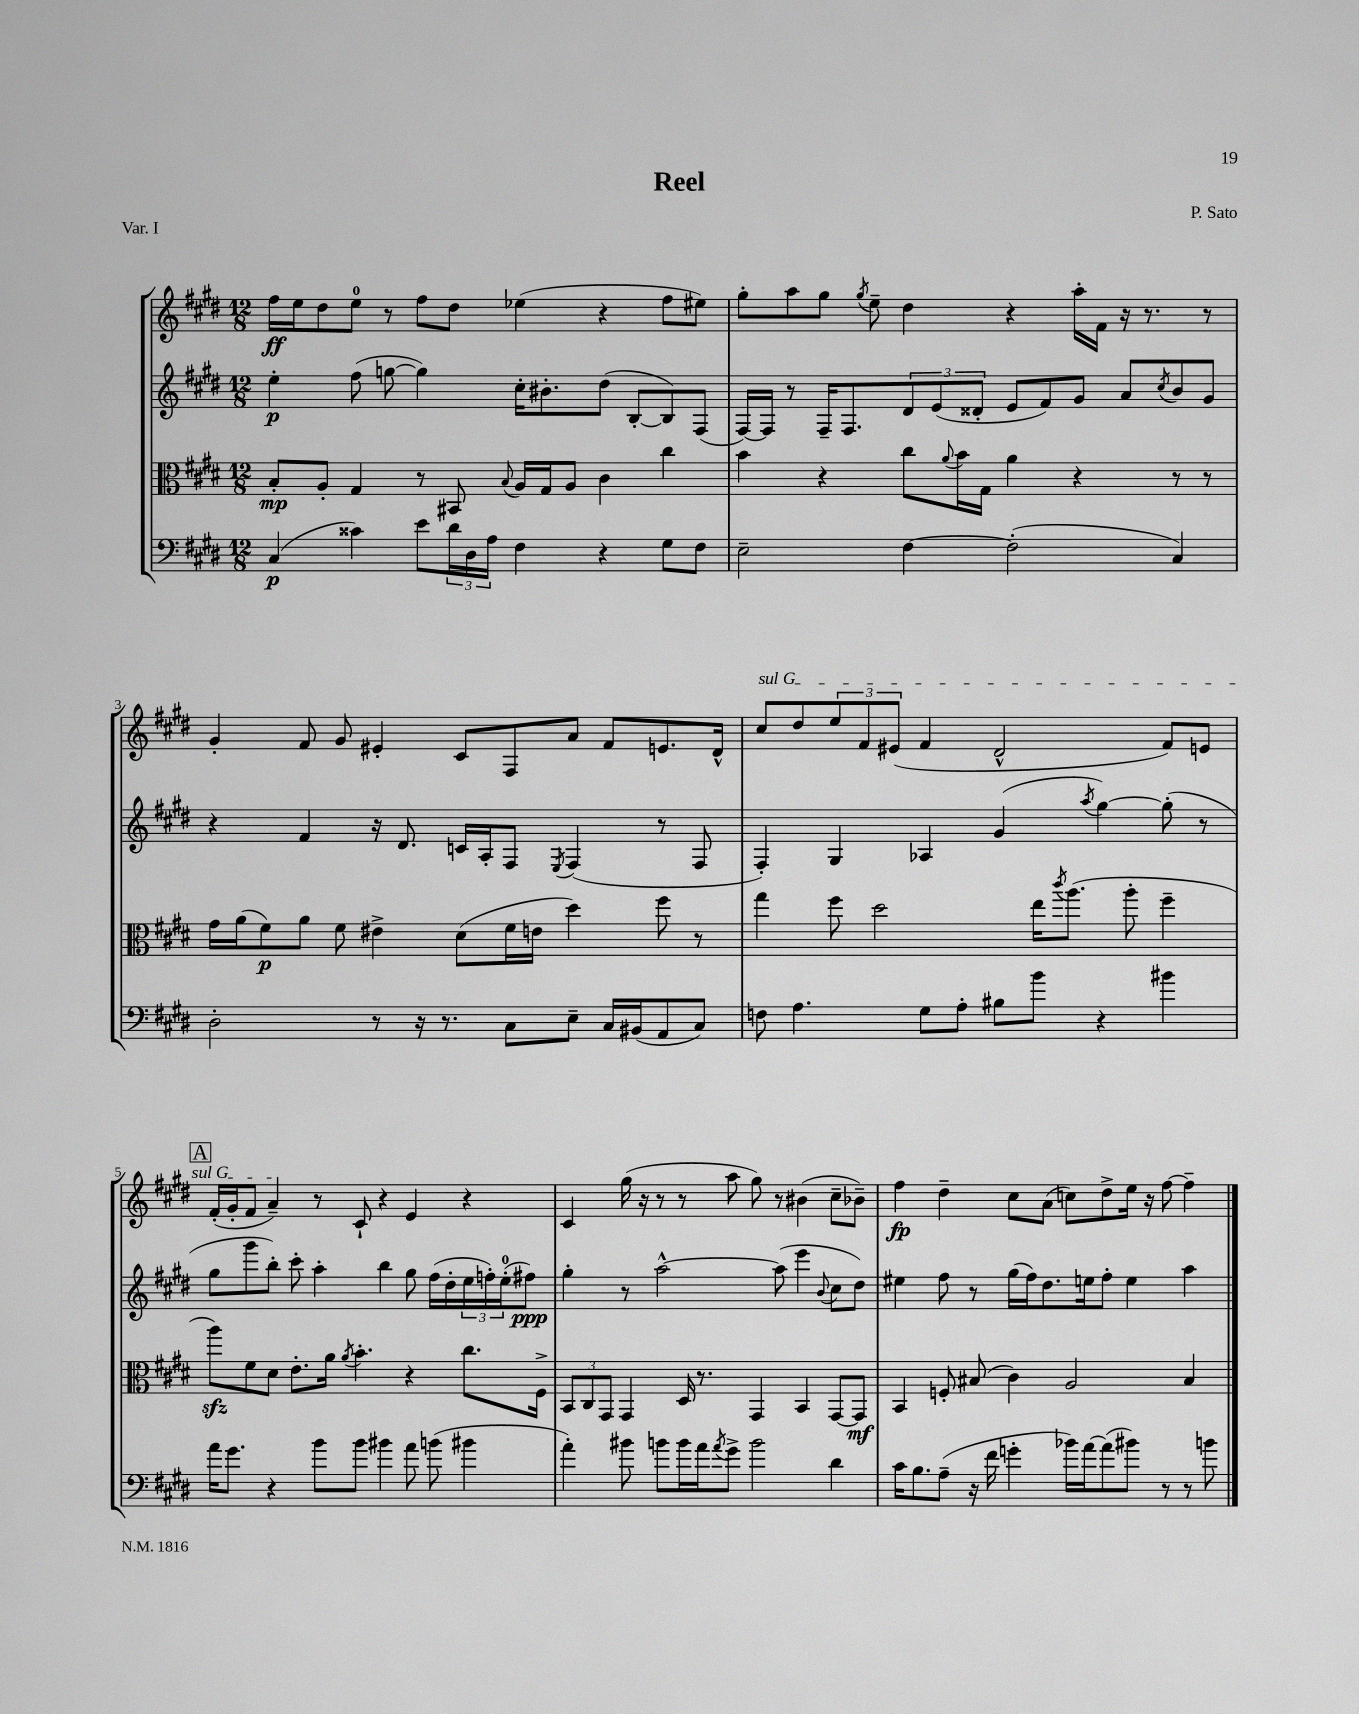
\header { title = "Reel" composer = "P. Sato" piece = "Var. I" }
<<
\new StaffGroup <<
\new Staff = "s0" {
    \clef treble \key e \major \numericTimeSignature \time 12/8
    fis''16\ff e''16 dis''8 e''8-0 r8 fis''8 dis''8 ees''4( r4 fis''8 eis''8) |
    gis''8-. a''8 gis''8 \acciaccatura { gis''8 } e''8-- dis''4 r4 a''16-. fis'16 r16 r8. r8 |
    gis'4-. fis'8 gis'8 eis'4-. cis'8 fis8 a'8 fis'8 e'8. dis'16-^ |
    \once \override TextSpanner.bound-details.left.text = \markup { \italic "sul G" } cis''8\startTextSpan dis''8 \tuplet 3/2 { e''8 fis'8 eis'8( } fis'4 dis'2-^ fis'8) e'8 |
    \mark \markup { \box "A" } fis'16-.( gis'16-. fis'8 a'4--\stopTextSpan) r8 cis'8-! r4 e'4 r4 |
    cis'4 gis''16( r16 r8 r8 a''8 gis''8) r8 bis'4( cis''8-- bes'8--) |
    fis''4\fp dis''4-- cis''8 a'8( c''8) dis''8-> e''16 r16 fis''8~ fis''4-- \bar "|." |
}
\new Staff = "s1" {
    \clef treble \key e \major \numericTimeSignature \time 12/8
    e''4-.\p fis''8( g''8~ g''4) cis''16-. bis'8.-. dis''8( b8~-. b8) fis8( |
    fis16~) fis16 r8 fis16-- fis8. \tuplet 3/2 { dis'8 e'8( disis'8-. } e'8 fis'8) gis'8 a'8 \acciaccatura { cis''8 } b'8 gis'8 |
    r4 fis'4 r16 dis'8. c'16 a16-. fis8 \acciaccatura { e8 } fis4( r8 fis8 |
    fis4-.) gis4 aes4 gis'4( \acciaccatura { a''8 } gis''4~) gis''8-.( r8 |
    \mark \markup { \box "A" } gis''8 gis'''8 b''8-.) cis'''8-. a''4-. b''4 gis''8 fis''16( dis''16-. \tuplet 3/2 { e''16 f''16-.) e''16-0-.( } fis''8\ppp) |
    gis''4-. r8 a''2~-^ a''8( e'''4 \appoggiatura { b'8 } cis''8 dis''8) |
    eis''4 fis''8 r8 gis''16( fis''16) dis''8. e''16 fis''8-. e''4 a''4 \bar "|." |
}
\new Staff = "s2" {
    \clef alto \key e \major \numericTimeSignature \time 12/8
    b8-.\mp a8-. gis4 r8 bis,8 \appoggiatura { b8 } a16 gis16 a8 cis'4 cis''4 |
    b'4 r4 cis''8 \appoggiatura { a'8 } b'16 gis16 a'4 r4 r8 r8 |
    gis'16 a'16( fis'8\p) a'8 fis'8 eis'4-> dis'8( fis'16 e'16 dis''4) fis''8 r8 |
    gis''4 fis''8 dis''2 e''16 \acciaccatura { cis'''8 } a''8.( a''8-. fis''4-- |
    \mark \markup { \box "A" } a''8\sfz) fis'8 dis'8 e'8.-. a'16 \acciaccatura { a'8 } b'4.-. r4 cis''8. fis16-> |
    \tuplet 3/2 { b,8 cis8 gis,8 } gis,4 dis16 r8. gis,4 b,4 gis,8~ gis,8\mf |
    b,4 f8-. bis8( cis'4) a2 bis4 \bar "|." |
}
\new Staff = "s3" {
    \clef bass \key e \major \numericTimeSignature \time 12/8
    cis4\p( cisis'4) e'8 \tuplet 3/2 { dis'16 dis16 a16 } fis4 r4 gis8 fis8 |
    e2-- fis4~ fis2-.( cis4) |
    dis2-. r8 r16 r8. cis8 e8-- cis16 bis,16( a,8 cis8) |
    f8 a4. gis8 a8-. bis8 b'8 r4 bis'4 |
    \mark \markup { \box "A" } a'16 gis'8. r4 b'8 b'8 bis'4 a'8 b'8( bis'4 |
    a'4-.) bis'8 b'8 b'16 a'16 \acciaccatura { a'8 } gis'8-> b'2 dis'4 |
    cis'16 b8. a8--( r16 fis'16 g'4-. bes'16) a'16~ a'8( bis'8) r8 r8 b'8 \bar "|." |
}
>>
>>
